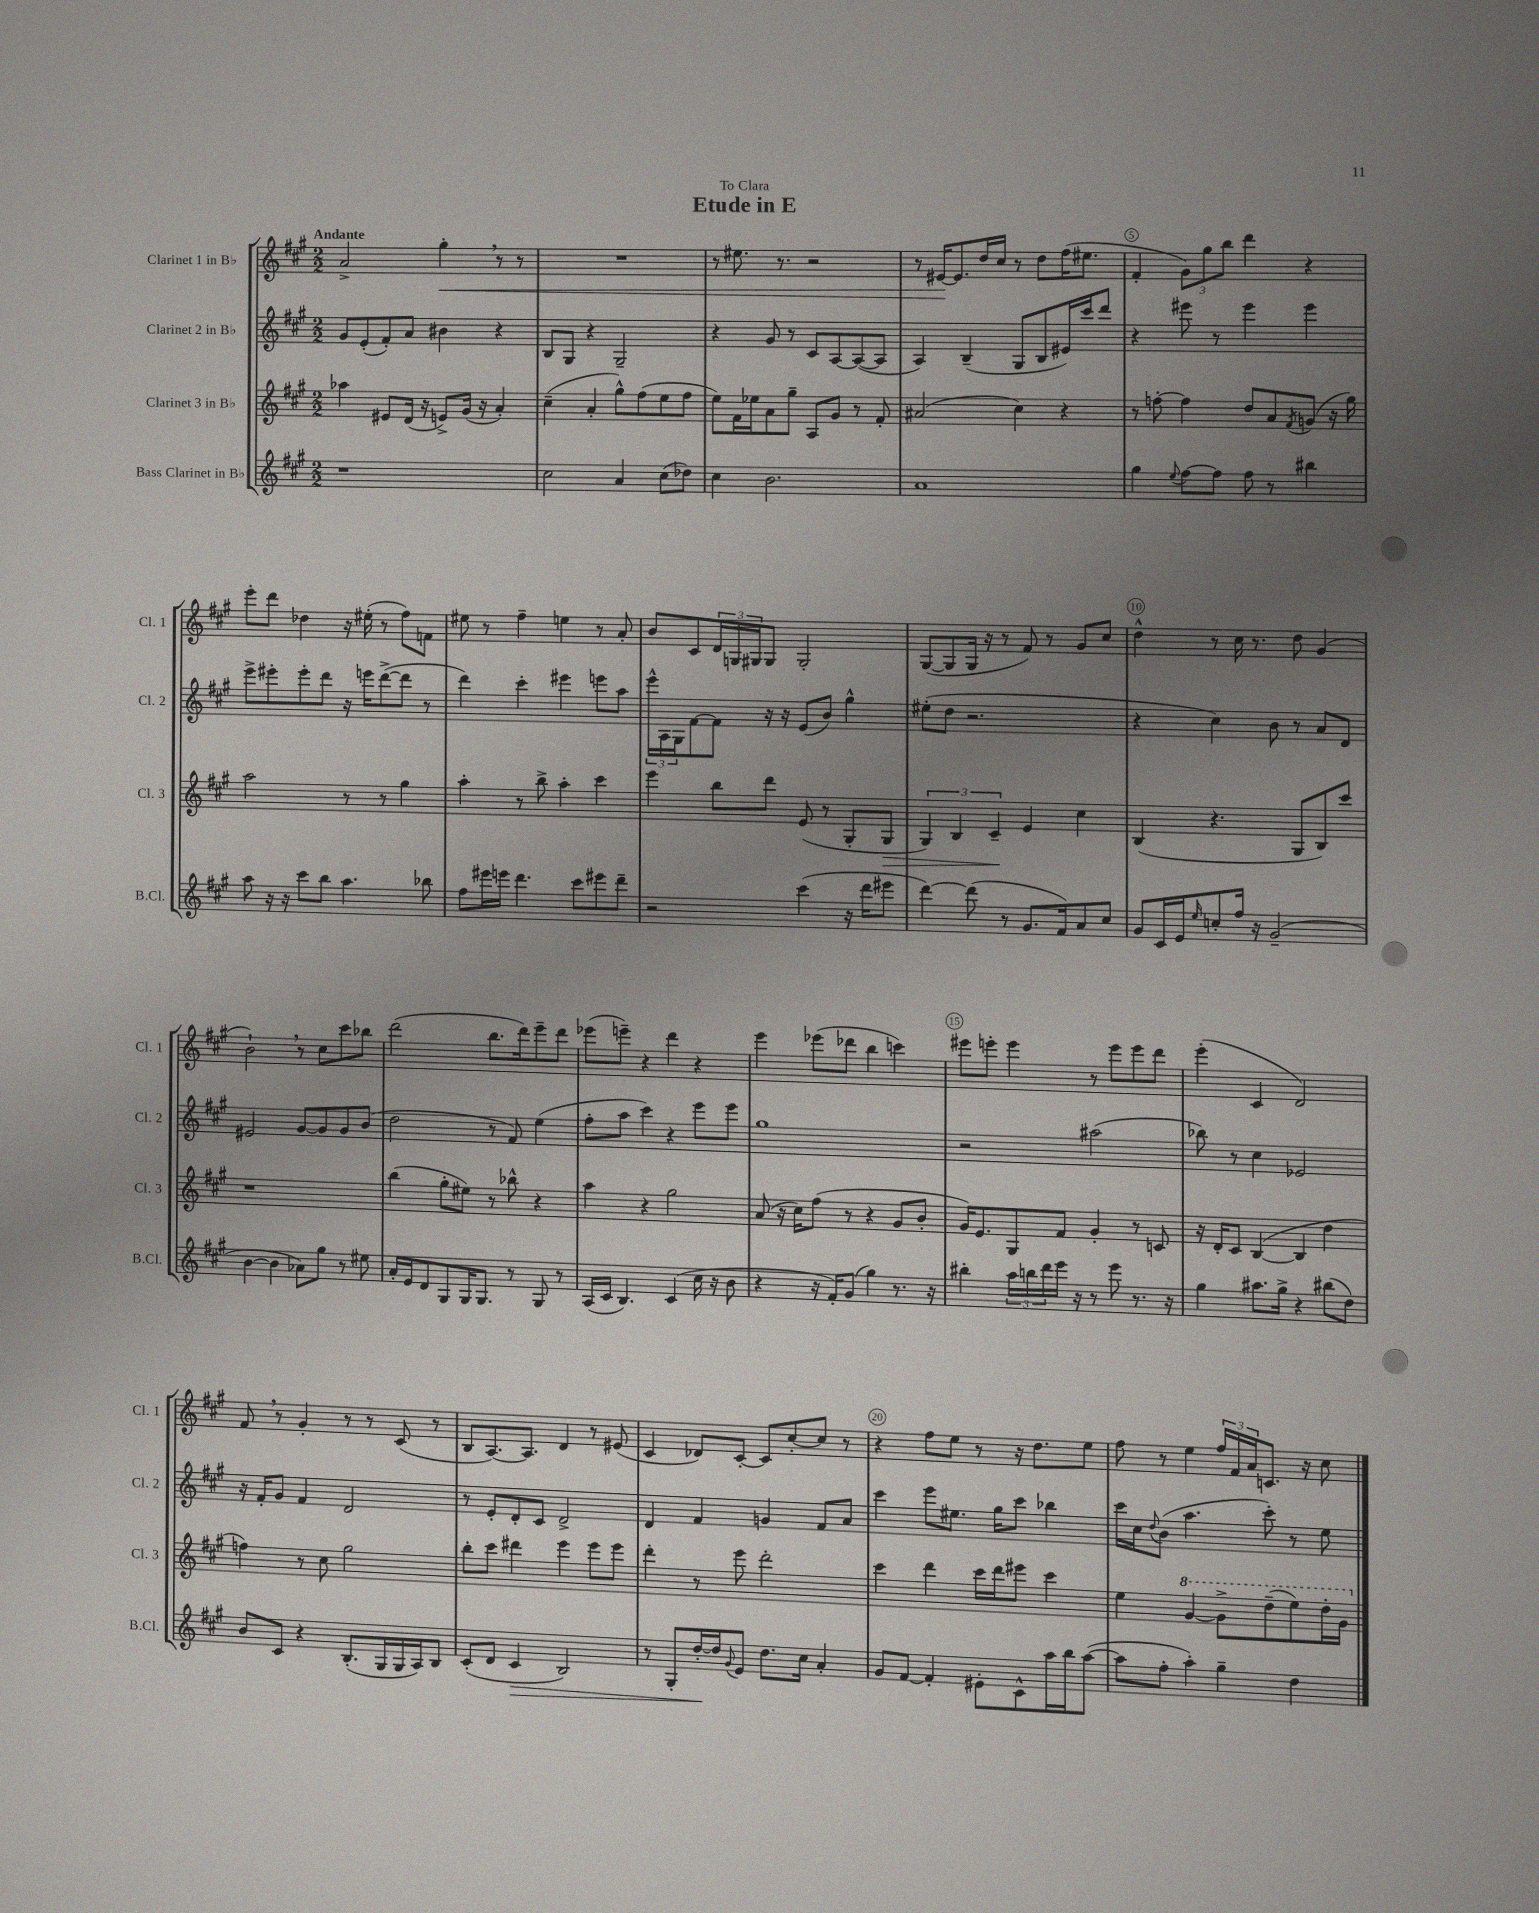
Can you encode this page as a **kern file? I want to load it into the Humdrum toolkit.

**kern	**kern	**kern	**kern
*staff4	*staff3	*staff2	*staff1
*clefG2	*clefG2	*clefG2	*clefG2
*k[f#c#g#]	*k[f#c#g#]	*k[f#c#g#]	*k[f#c#g#]
*M2/2	*M2/2	*M2/2	*M2/2
1r	4aa-	8g#	2a^
.	.	(8e'	.
.	8e#	8f#')	.
.	(16d	8a	.
.	16r	.	.
.	8e^)	4b#	4gg#'
.	(16g#	.	.
.	16r	.	.
.	4a')	4r	8r
.	.	.	8r
=	=	=	=
2cc#	(4cc#~	8B	1r
.	.	8G#	.
.	4a'	4r	.
4a	8gg#^^)	2G#~	.
.	(8ff#	.	.
(8cc#	8ee	.	.
8dd-)	8ff#	.	.
=	=	=	=
4cc#	8ee)	4r	8r
.	16f#	.	8.ee#
.	16ee-	.	.
2.b	8a	8g#	.
.	.	.	8.r
.	8gg#~	8r	.
.	8A	8c#	2r
.	8g#	[8A	.
.	8r	(8A_	.
.	8f#'	8A]	.
=	=	=	=
1a	(2a#	4A)	8r
.	.	.	[16e#
.	.	.	8.e#]
.	.	(4B~	.
.	.	.	16dd
.	.	.	16cc#
.	4cc#)	8G#	8r
.	.	8B	8dd
.	4r	16e#)	(16ff#
.	.	16ccc#	8.ee#
.	.	8ddd	.
=	=	=	=
4gg#	8r	4r	4f#'
.	[8ff'	.	.
8qqee	.	.	.
[8ff#	4ff]	8eee#	12g#)
.	.	.	12gg#
8ff#]	.	8r	.
.	.	.	12bb
8ff#	8dd	4eee#	4ddd
8r	8a	.	.
.	8qf#	.	.
4bb#	(8g	4eee#	4r
.	16r	.	.
.	16gg#)	.	.
=	=	=	=
8aa	2aa	8eee^	8eee'
16r	.	8eee#'	8ddd
16r	.	.	.
8ccc#	.	8eee#'	4dd-
8bb	.	8ddd	.
4.aa	8r	16r	16r
.	.	16eee	(16ee#'
.	8r	([8ddd^	8r
.	4gg#	8ddd]	8ff#)
8bb-	.	8r	8f
=	=	=	=
8ff#	4aa'	4ddd)	8ee#
16eee#	.	.	8r
16eee	.	.	.
4.ddd	8r	4ccc#'	4ff#~
.	8bb^	.	.
.	4aa'	4eee#	4ee
8ccc#	.	.	.
8eee#	4ccc#	8eee	8r
8ddd~	.	8aa	8a'
=	=	=	=
2r	4eee	24eee^^	8b
.	.	24A	.
.	.	24G#	.
.	.	[8f#	8c#
.	8bb	8f#]	24d
.	.	.	24G
.	.	.	24G#
.	8ddd	16r	8G#
.	.	16r	.
(4ccc#	(8e	(8e	2G#'
.	8r	8b)	.
16r	8G#'	4gg#^^	.
16ddd	.	.	.
8eee#	8G#	.	.
=	=	=	=
[4ddd)	6G#)	(8ee#'	([8G#
.	.	8dd	8G#]
.	6B	.	.
(8ddd]	.	2.r	16G#
.	.	.	16r
.	6c#~	.	.
8r	.	.	8r
8.g#	4e	.	8f#)
.	.	.	8r
16f#)	.	.	.
8a	4cc#	.	8g#
8cc#	.	.	8cc#
=	=	=	=
8g#	(4B	4r	4dd^^
16c#	.	.	.
16e	.	.	.
16qqee	.	.	.
8cc'	4.r	4cc#)	8r
16ff#	.	.	16cc#
16r	.	.	8.r
(2g#~	.	8b	.
.	8G#	8r	8dd
.	8B)	8a	(4g#
.	8ccc#	8d	.
=	=	=	=
[4b	1r	2e#	2b`)
4b]	.	.	.
8a-)	.	[8g#	8r
8gg#	.	8g#]	8cc#
8r	.	8g#	8ccc#
8ee#	.	(8b	8bb-
=	=	=	=
16a'	(4bb	2dd	(2ddd
16e	.	.	.
8d	.	.	.
8G#	8gg#'	.	.
16G#	8ee#)	.	.
8.G#	.	.	.
.	8r	8r	8.bb
8r	8bb-^^	8f#)	.
.	.	.	16ddd)
8G#	4r	(4ee	8eee~
8r	.	.	8ddd
=	=	=	=
(16A	4aa	8ff#'	(8eee-
16c#	.	.	.
4.B)	.	8aa	8eee~)
.	4r	4ccc#)	4r
(4c#	2gg#	4r	4ddd
16cc#	.	8eee	4r
16r	.	.	.
8b	.	8eee	.
=	=	=	=
4r	(8a	1gg#	4eee
.	16r	.	.
.	16cc#)	.	.
16r	(8ff#	.	(8eee-
16f#')	.	.	.
(8g#	8r	.	8ddd-
4gg#)	4r	.	4bb
8.r	8g#	.	4ccc)
.	8b'	.	.
16r	.	.	.
=	=	=	=
4bb#'	16g#)	2r	8eee#
.	8.e	.	.
.	.	.	8eee'
24aa	8G#	.	4eee
24bb	.	.	.
24ddd	.	.	.
16eee	8f#	.	.
16r	.	.	.
8r	4g#'	(2aa#	8r
8eee	.	.	8eee
8.r	8r	.	8eee
.	8c	.	8ddd
16r	.	.	.
=	=	=	=
4gg#	16r	8bb-)	(4eee'
.	16d'	.	.
.	8c#	8r	.
8.aa#	([4B	4cc#	4c#
16gg#^	.	.	.
4r	4B]	2e-	2d)
(8bb#	4dd	.	.
8dd)	.	.	.
=	=	=	=
8b	4ff)	16r	8f#
.	.	16f#'	.
8c#	.	8g#	8r
4r	8r	4f#	4g#'
.	8cc#	.	.
(8.B'	2gg#	2d	8r
.	.	.	8r
16G#	.	.	.
16G#	.	.	(8c#
16A)	.	.	.
8B	.	.	8r
=	=	=	=
(8c#'	8bb'	8r	8B
8d	8ccc#	8e'	[8.A)
4c#	4ddd#	8d'	.
.	.	.	8.A]
.	.	8c#	.
2B)	4eee	2d^	4d
.	8eee	.	8r
.	8eee	.	(8e#
=	=	=	=
8r	4ddd'	4d	4c#
8G#'	.	.	.
[16dd'	8r	4f#	8d-)
16dd]	.	.	.
8qqg#	.	.	.
8e	8eee	.	[8c#'
8.dd	2ddd'	4g	8c#]
.	.	.	[8cc#'
16cc#	.	.	.
4a'	.	8f#	8cc#]
.	.	8a	8r
=	=	=	=
8g#	4ccc#	4ccc#	4r
[8f#	.	.	.
4f#']	4ddd	8eee	8ff#
.	.	8.ee#	8ee
8e#'	16ccc#	.	8r
.	16ddd	16gg#	.
8c#^^	8eee#	8ccc#	16r
.	.	.	8.dd
16aa	4ccc#	4bb-	.
16bb	.	.	.
([8aa	.	.	8ee
=	=	=	=
8aa]	4ee	16ccc#	8ff#
.	.	16cc#	.
.	.	8qqdd	.
8ff#'	.	(8b	8r
4aa')	[4gg#	4.aa	4ee
4gg#~	8gg#^]	.	24ff#
.	.	.	24f#
.	.	.	24a
.	(8ddd~	8ccc#')	8.c
4dd	8eee)	8r	.
.	.	.	16r
.	16ddd'	8ee	8cc#
.	16gg#	.	.
==	==	==	==
*-	*-	*-	*-
